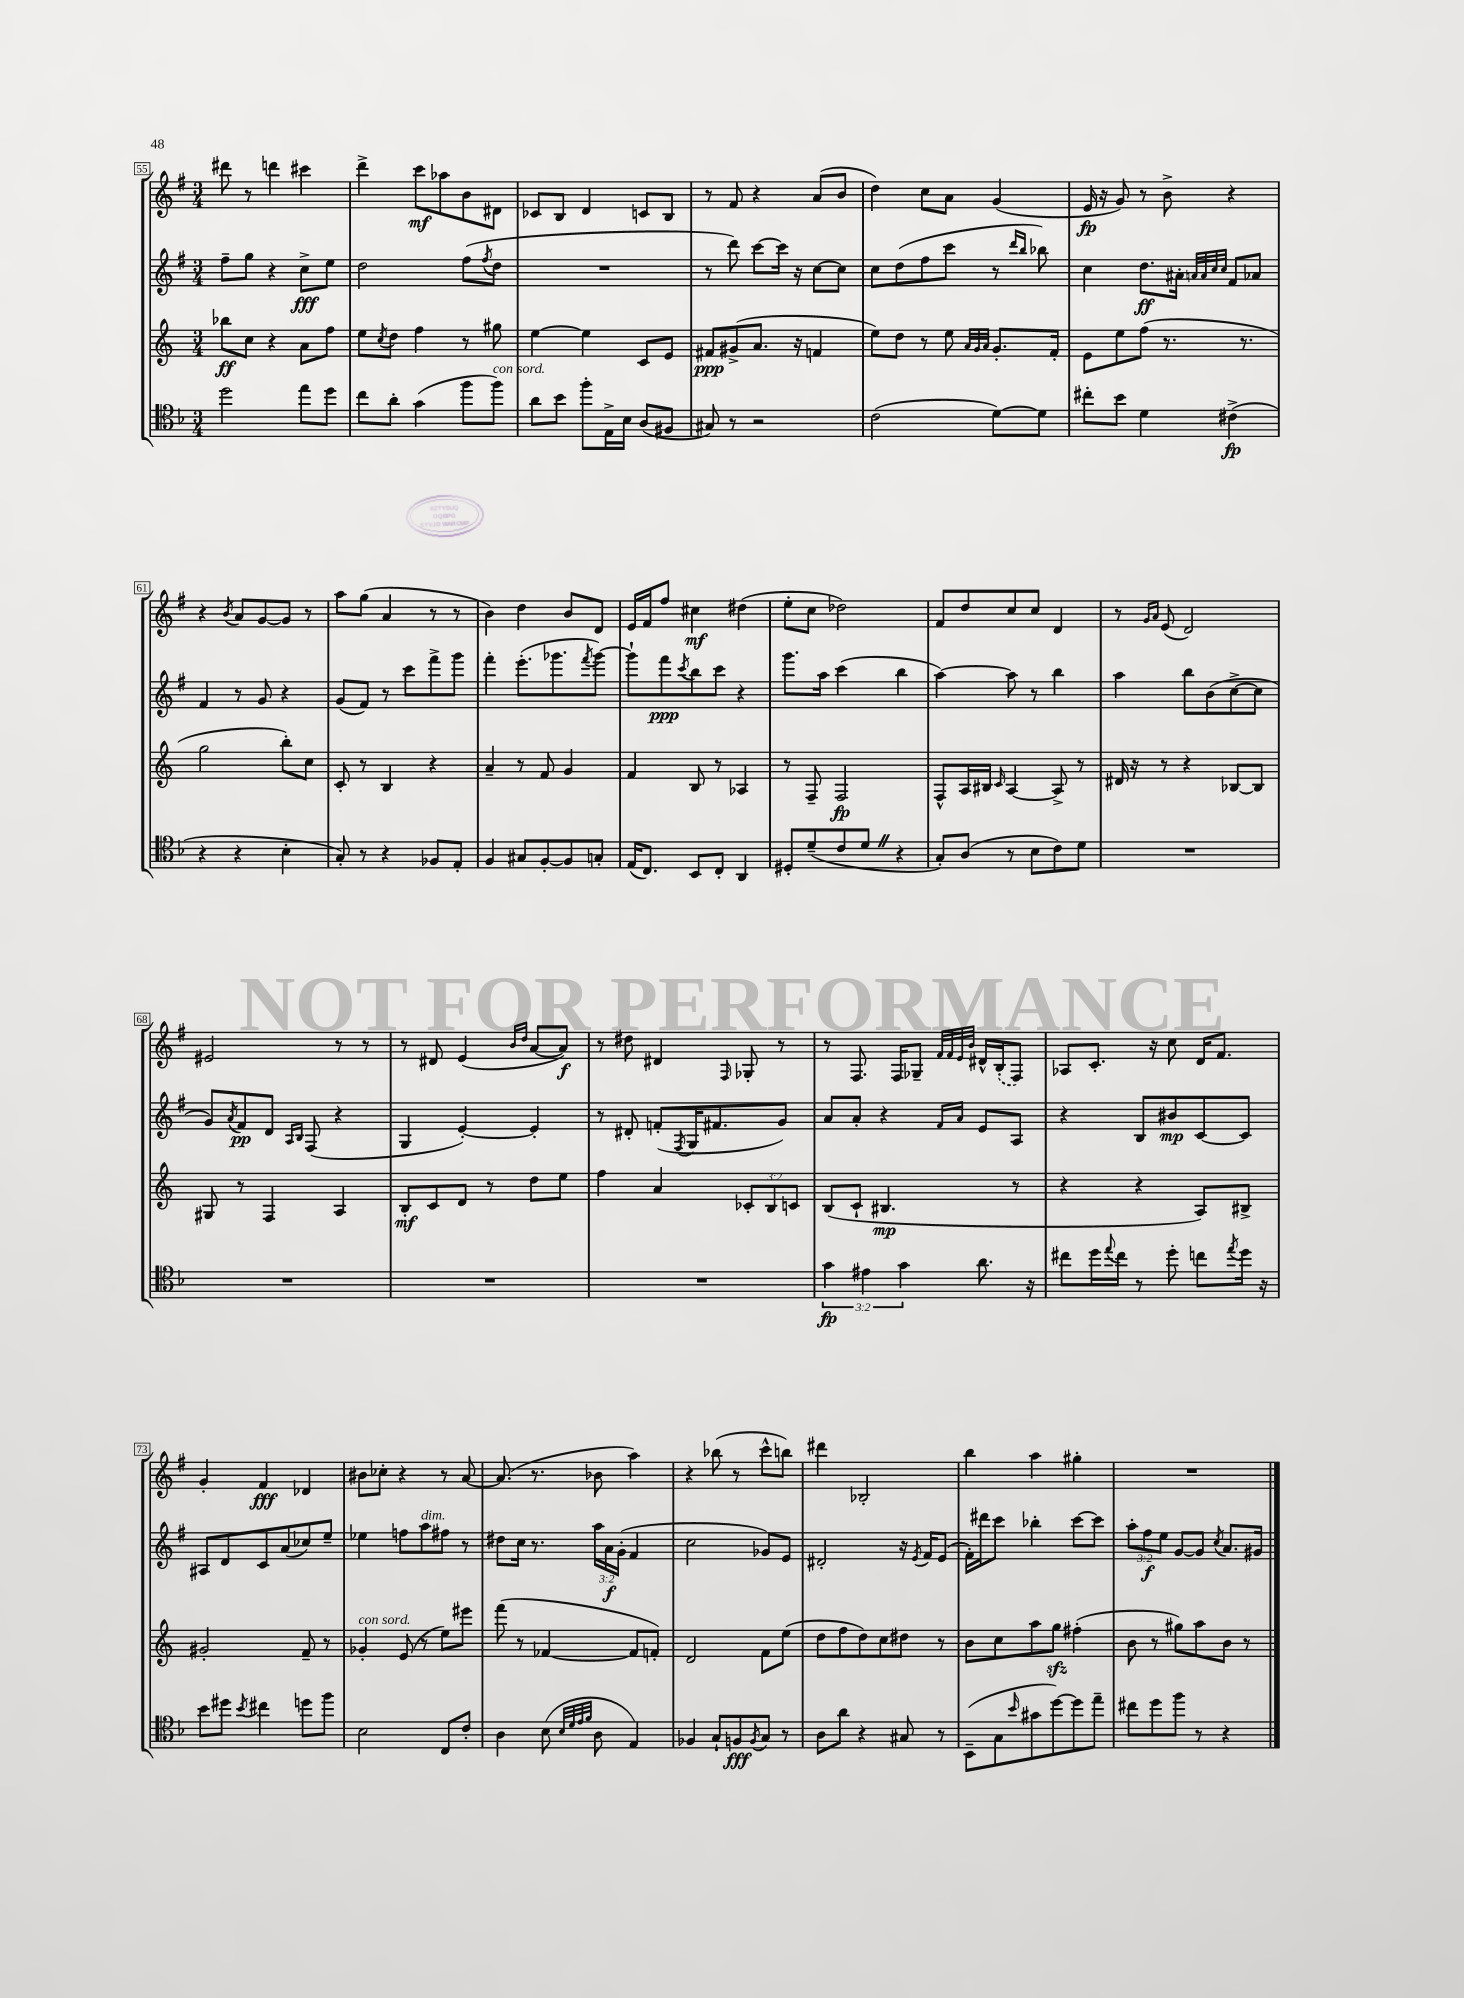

**kern	**kern	**kern	**kern
*staff4	*staff3	*staff2	*staff1
*clefC4	*clefG2	*clefG2	*clefG2
*k[b-]	*k[]	*k[f#]	*k[f#]
*M3/4	*M3/4	*M3/4	*M3/4
2dd	8bb-	8ff#~	8ddd#
.	8cc	8gg	8r
.	4r	4r	4ddd
8ee	8a	8cc^	4ccc#
8dd	8ff	8ee	.
=	=	=	=
8cc	8ee	2dd	4ddd^
.	8qcc	.	.
8a'	8dd	.	.
(4g	4ff	.	8ccc
.	.	.	8aa-
8ff	8r	(8ff#	8b
.	.	8qff#	.
8ff)	8gg#	8dd	8d#
=	=	=	=
8a	[4ee	2.r	8c-
8b-	.	.	8B
8ff'	4ee]	.	4d
16E^	.	.	.
16B-	.	.	.
(8A	8c	.	8c
8F#	8e	.	8B
=	=	=	=
8G#)	8f#	8r	8r
8r	(8g#^	8ddd)	8f#
2r	8.a	[8ccc	4r
.	.	16ccc]	.
.	16r	16r	.
.	4f	[8cc	(8a
.	.	8cc]	8b
=	=	=	=
(2c	8ee)	8cc	4dd)
.	8dd	(8dd	.
.	8r	8ff#	8cc
.	8ee	8ccc	8a
.	32qqa	.	.
.	32qqg	.	.
.	32qqa	.	.
[8d)	8.g'	8r	(4g
.	.	16qqddd	.
.	.	16qqbb	.
8d]	.	8bb-)	.
.	16f'	.	.
=	=	=	=
8cc#'	8e	4cc	16e
.	.	.	16r
8b-	8ee	.	8g)
4d	(8ff	8.dd	8r
.	8.r	.	8b^
.	.	16a#'	.
.	.	32qqa	.
.	.	32qqa	.
.	.	32qqcc	.
.	.	32qqcc	.
(4c#^	.	8f#	4r
.	8.r	.	.
.	.	8a-	.
=	=	=	=
4r	2gg	4f#	4r
.	.	.	8qb
4r	.	8r	8a
.	.	8g	[8g
4B-'	8bb')	4r	8g]
.	8cc	.	8r
=	=	=	=
8G')	8c'	(8g	8aa
8r	8r	8f#)	(8gg
4r	4B	8r	4a
.	.	8ccc	.
8F-	4r	8fff#^	8r
8E'	.	8ggg	8r
=	=	=	=
4F	4a~	4fff#'	4b)
8G#	8r	(8.eee'	4dd
[8F'	8f	.	.
.	.	8.ggg-	.
8F]	4g	.	8b
.	.	8qfff#	.
8G'	.	[8ggg-)	8d
=	=	=	=
(16E	4f	8ggg-`]	16e
8.C)	.	.	16f#
.	.	8fff#	8ff#
.	.	8qccc	.
8BB-	8B	8bb	4cc#
8C'	8r	8ccc	.
4AA	4A-	4r	(4dd#
=	=	=	=
8D#'	8r	8.ggg	8ee'
(8d~	8F~	.	8cc
.	.	16aa	.
8c	2F	(4ccc	2dd-)
8d	.	.	.
4r	.	4bb	.
=	=	=	=
8G')	8F^^	[4aa)	8f#
(8A	16A	.	8dd
.	16B#	.	.
.	16qqc	.	.
8r	[4A	8aa]	8cc
8B-	.	8r	8cc
8c)	8A^]	4bb	4d
8d	8r	.	.
=	=	=	=
2.r	16d#	4aa	8r
.	16r	.	.
.	.	.	16qqg
.	.	.	16qqa
.	8r	.	(8e
.	4r	8bb	2d)
.	.	(8b	.
.	[8B-	[8cc^	.
.	8B-]	8cc]	.
=	=	=	=
2.r	8G#	8g)	2e#
.	.	8qa	.
.	8r	8f#	.
.	4F	8d	.
.	.	16qqA	.
.	.	16qqB	.
.	.	(8F#	.
.	4A	4r	8r
.	.	.	8r
=	=	=	=
2.r	8B'	4G	8r
.	8c	.	8d#
.	8d	[4e')	(4e
.	8r	.	.
.	.	.	16qqb
.	.	.	16qqdd
.	8dd	4e']	[8a
.	8ee	.	8a])
=	=	=	=
2.r	4ff	8r	8r
.	.	8d#'	8dd#
.	4a	(8f'	4d#
.	.	8qF#	.
.	.	16G	.
.	.	8.f#	.
.	.	.	16qqF#
.	12c-'	.	8G-'
.	12B	.	.
.	.	8g)	8r
.	12c	.	.
=	=	=	=
6g	(8B	8a	8r
.	8c`	8a'	8.F#
6e#	.	.	.
.	4.B#	4r	.
.	.	.	16F#
6g	.	.	.
.	.	.	8G-~
.	.	.	32qqf#
.	.	.	32qqf#
.	.	16qqf#	32qqe
.	.	16qqa	32qqb
8.a	.	8e	16d#^^
.	.	.	(16B'
.	8r	8A	8F#)
16r	.	.	.
=	=	=	=
8cc#	4r	4r	8A-
16dd	.	.	8.c'
8qqee	.	.	.
16cc#	.	.	.
8r	4r	8B	.
.	.	.	16r
8dd'	.	8b#	8cc
8cc	8A)	[8c	16d
.	.	.	8.f#
8qee	.	.	.
16dd	8B#^	8c]	.
16r	.	.	.
=	=	=	=
8b-	2g#'	8A#	4g'
8dd#	.	8d	.
8qb-	.	.	.
4cc#	.	8c	4f#
.	.	(8a	.
8dd	8f~	8cc-)	4d-
8ff	8r	8ee~	.
=	=	=	=
2B-	4g-'	4ee-	8b#
.	.	.	8cc-'
.	(8e	8ff	4r
.	8r	8aa	.
8C	8ee)	8ff#	8r
8c'	8eee#	8r	[8a
=	=	=	=
4A	(8fff	8dd#	(8.a]
.	8r	16cc	.
.	.	8.r	8.r
(8B-	[4f-	.	.
32qqB-	.	.	.
32qqd	.	.	.
32qqe	.	.	.
32qqf	.	.	.
8A	.	24aa	8b-
.	.	24a	.
.	.	(24g'	.
4E)	8f-]	4f#	4aa)
.	8f')	.	.
=	=	=	=
4F-	2d	2cc	4r
8G`	.	.	(8bb-
8F	.	.	8r
8qF	.	.	.
8G	8f	8g-)	8ccc^^
8r	(8ee	8e	8bb)
=	=	=	=
8A	8dd	2d#'	4ddd#
8a	8ff	.	.
4r	8dd)	.	2B-'
.	8cc	.	.
8G#	8dd#	16r	.
.	.	8qe	.
.	.	16f#	.
8r	8r	(8e	.
=	=	=	=
(8BB-~	8b	16f#')	4bb
.	.	16ddd#	.
8G	8cc	8ccc	.
16qqb-	.	.	.
8g#	8aa	4bb-'	4aa
[8dd)	8gg	.	.
8dd]	(4ff#'	[8ccc	4gg#'
8ee~	.	8ccc]	.
=	=	=	=
8cc#	8b	12aa'	2.r
.	.	12ff#	.
8dd	8r	.	.
.	.	12ee	.
8ff	8gg#)	[8g	.
8r	8aa	8g]	.
.	.	8qcc	.
4r	8b	8.a	.
.	8r	.	.
.	.	16g#	.
==	==	==	==
*-	*-	*-	*-
